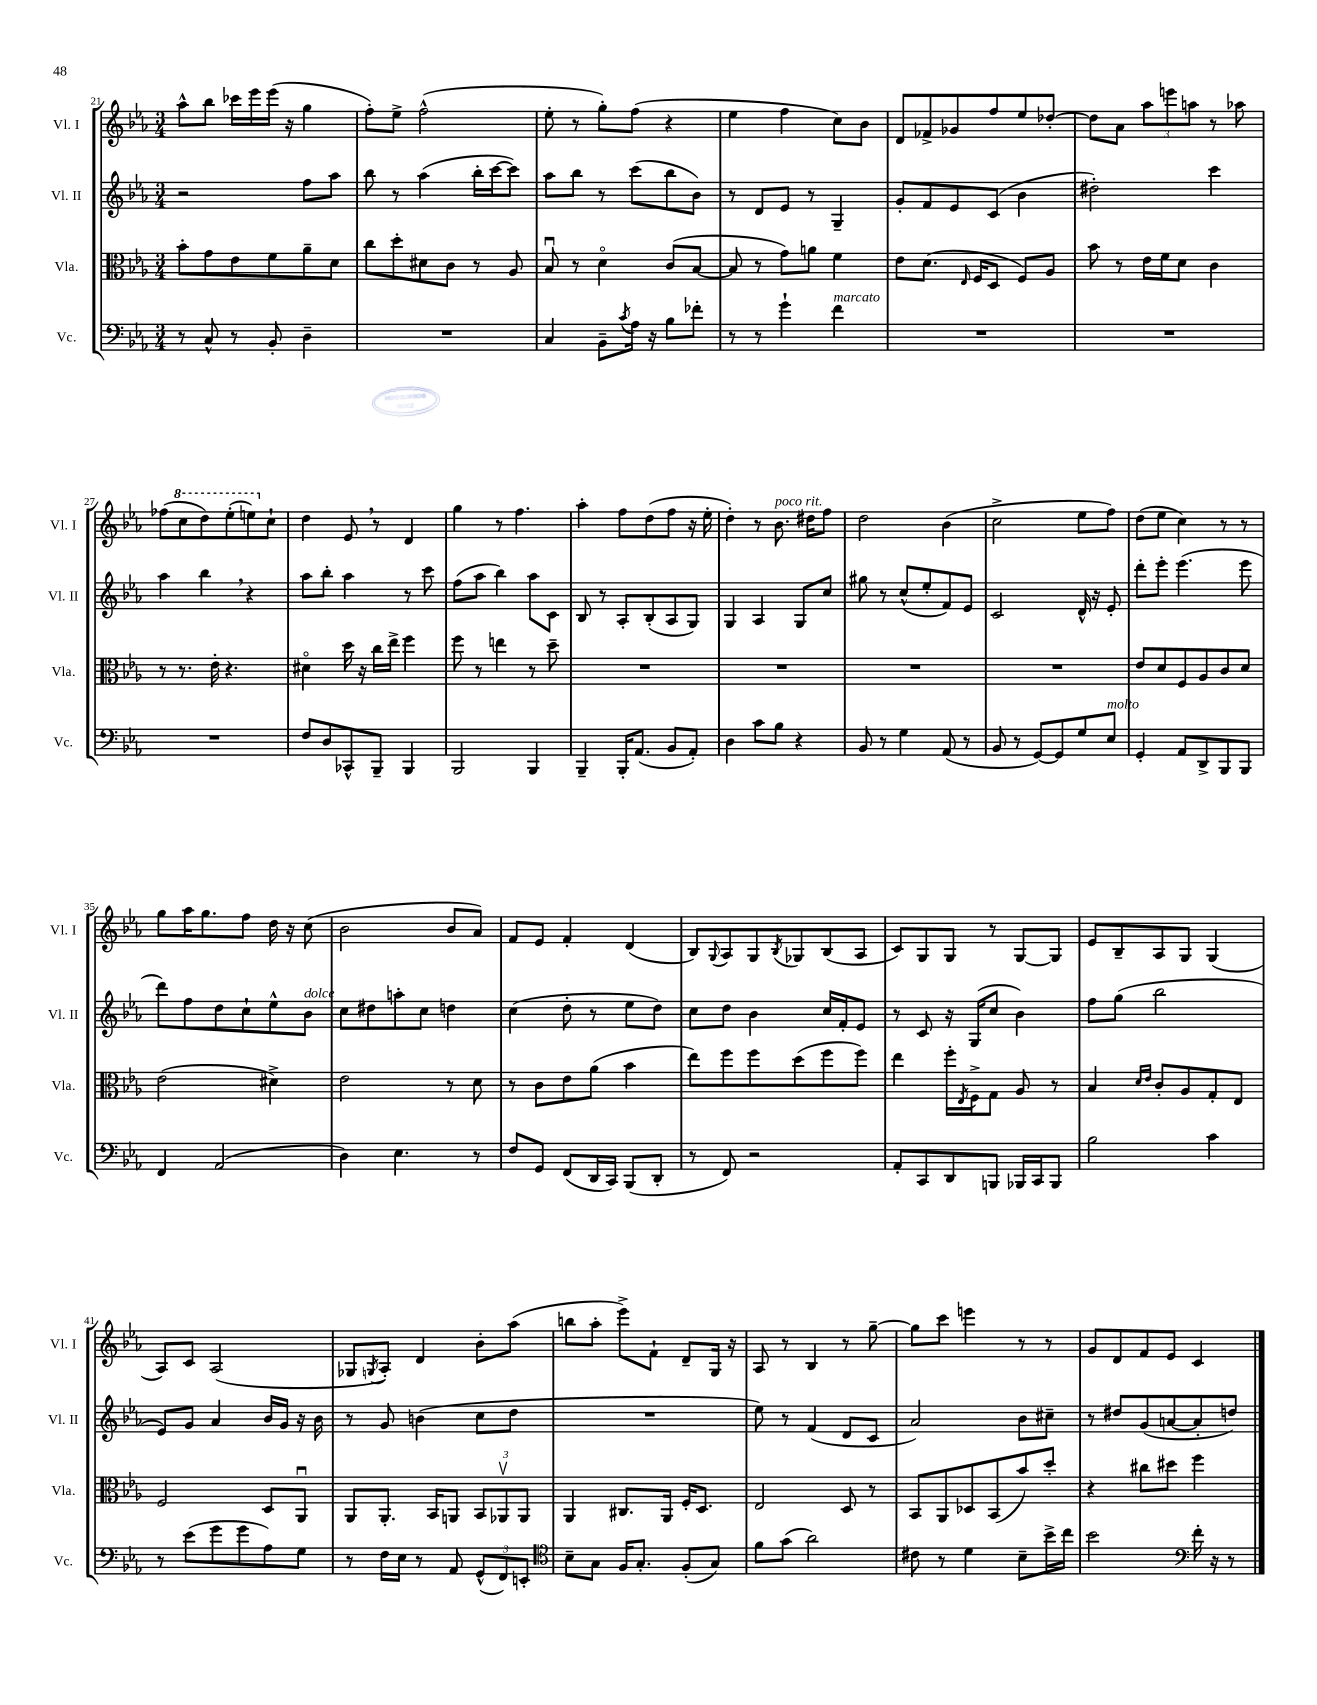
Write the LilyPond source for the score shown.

<<
\new StaffGroup <<
\new Staff = "s0" \with { instrumentName = "Vl. I" shortInstrumentName = "Vl. I" } {
    \clef treble \key ees \major \numericTimeSignature \time 3/4
    aes''8-^ bes''8 ces'''16 ees'''16 ees'''16( r16 g''4 |
    f''8-.) ees''8-> f''2-^( |
    ees''8-. r8 g''8-.) f''8( r4 |
    ees''4 f''4 c''8) bes'8 |
    d'8 fes'8-> ges'8 f''8 ees''8 des''8~-. |
    des''8 aes'8 \tuplet 3/2 { aes''8 e'''8 a''8 } r8 aes''8 |
    fes''8( \ottava #1 c'''8 d'''8) ees'''8-.( e'''8) \ottava #0 c''8-! |
    d''4 ees'8 \breathe r8 d'4 |
    g''4 r8 f''4. |
    aes''4-. f''8 d''8( f''8 r16 ees''16-. |
    d''4-.) r8 bes'8.^\markup { \italic "poco rit." } dis''16 f''8 |
    d''2 bes'4( |
    c''2-> ees''8 f''8) |
    d''8( ees''8 c''4) r8 r8 |
    g''8 aes''16 g''8. f''8 d''16 r16 c''8( |
    bes'2 bes'8 aes'8) |
    f'8 ees'8 f'4-. d'4( |
    bes8) \appoggiatura { g8 } aes8 g8 \acciaccatura { bes8 } ges8 bes8( aes8 |
    c'8) g8 g8 r8 g8~ g8 |
    ees'8 bes8-- aes8 g8 g4( |
    aes8) c'8 aes2( |
    ges8 \acciaccatura { g8 } aes8-.) d'4 bes'8-. aes''8( |
    b''8 aes''8-. ees'''8->) f'8-! d'8-- g16 r16 |
    aes8 r8 bes4 r8 g''8~-- |
    g''8 c'''8 e'''4 r8 r8 |
    g'8 d'8 f'8 ees'8 c'4 \bar "|." |
}
\new Staff = "s1" \with { instrumentName = "Vl. II" shortInstrumentName = "Vl. II" } {
    \clef treble \key ees \major \numericTimeSignature \time 3/4
    r2 f''8 aes''8 |
    bes''8 r8 aes''4( bes''16-. c'''16~ c'''8) |
    aes''8 bes''8 r8 c'''8( bes''8 bes'8) |
    r8 d'8 ees'8 r8 g4-- |
    g'8-. f'8 ees'8 c'8( bes'4 |
    dis''2-.) c'''4 |
    aes''4 bes''4 \breathe r4 |
    aes''8 bes''8-. aes''4 r8 c'''8 |
    f''8( aes''8 bes''4) aes''8 c'8 |
    bes8 r8 aes8-. bes8-.( aes8 g8) |
    g4 aes4 g8 c''8 |
    gis''8 r8 c''8-^( ees''8-. f'8) ees'8 |
    c'2 d'16-^ r16 ees'8-. |
    d'''8-. ees'''8-. ees'''4.( ees'''8 |
    d'''8) f''8 d''8 c''8-! ees''8-^ bes'8^\markup { \italic "dolce" } |
    c''8 dis''8 a''8-. c''8 d''4 |
    c''4( d''8-. r8 ees''8 d''8) |
    c''8 d''8 bes'4 c''16 f'16-. ees'8 |
    r8 c'8 r16 g16( c''8 bes'4) |
    f''8 g''8( bes''2 |
    ees'8) g'8 aes'4 bes'16 g'16 r16 bes'16 |
    r8 g'8 b'4( c''8 d''8 |
    R2. |
    ees''8) r8 f'4( d'8 c'8 |
    aes'2) bes'8 cis''8-- |
    r8 dis''8 g'8( a'8~ a'8-. d''8) \bar "|." |
}
\new Staff = "s2" \with { instrumentName = "Vla." shortInstrumentName = "Vla." } {
    \clef alto \key ees \major \numericTimeSignature \time 3/4
    bes'8-. g'8 ees'8 f'8 aes'8-- d'8 |
    c''8 d''8-. dis'8 c'8 r8 aes8 |
    bes8\downbow r8 d'4\flageolet c'8( bes8~ |
    bes8 r8 g'8) a'8 f'4 |
    ees'8 d'8.( \grace { ees16 } f16 d8 f8) aes8 |
    bes'8 r8 ees'16 f'16 d'8 c'4 |
    r8 r8. ees'16-. r4. |
    dis'4\flageolet d''16 r16 c''16 ees''16-> f''4 |
    f''8 r8 e''4 r8 d''8-- |
    R2. |
    R2. |
    R2. |
    R2. |
    ees'8 d'8 f8 aes8 c'8 d'8 |
    ees'2( dis'4->) |
    ees'2 r8 d'8 |
    r8 c'8 ees'8 aes'8( bes'4 |
    ees''8) f''8 f''8 d''8( f''8 f''8) |
    ees''4 f''16-. \acciaccatura { ees8 } f16-> g8 aes8 r8 |
    bes4 \grace { d'16 ees'16 } c'8-. aes8 g8-. ees8 |
    f2 d8 aes,8\downbow |
    aes,8 aes,8.-. bes,16 a,8 \tuplet 3/2 { bes,8 aes,8\upbow aes,8 } |
    aes,4 cis8. aes,16 f16-. d8. |
    ees2 d8 r8 |
    bes,8 aes,8 des8 bes,8( bes'8) d''8-. |
    r4 cis''8 dis''8 f''4 \bar "|." |
}
\new Staff = "s3" \with { instrumentName = "Vc." shortInstrumentName = "Vc." } {
    \clef bass \key ees \major \numericTimeSignature \time 3/4
    r8 c8-^ r8 bes,8-. d4-- |
    R2. |
    c4 bes,8-- \acciaccatura { c'8 } aes16 r16 bes8 fes'8-. |
    r8 r8 g'4-! f'4^\markup { \italic "marcato" } |
    R2. |
    R2. |
    R2. |
    f8 d8 ces,8-^ bes,,8-- bes,,4 |
    bes,,2 bes,,4 |
    bes,,4-- bes,,16-. aes,8.( bes,8 aes,8-.) |
    d4 c'8 bes8 r4 |
    bes,8 r8 g4 aes,8( r8 |
    bes,8 r8 g,8~) g,8 g8 ees8^\markup { \italic "molto" } |
    g,4-. aes,8 d,8-> bes,,8 bes,,8 |
    f,4 aes,2( |
    d4) ees4. r8 |
    f8 g,8 f,8( d,16 c,16) bes,,8( d,8-. |
    r8 f,8) r2 |
    aes,8-. c,8 d,8 b,,8 bes,,16 c,16 bes,,8 |
    bes2 c'4 |
    r8 ees'8( g'8 g'8 aes8) g8 |
    r8 f16 ees16 r8 aes,8 \tuplet 3/2 { g,8-^( f,8) e,8-. } |
    \clef tenor bes8-- g8 f16 g8.-. f8-.( g8) |
    f'8 g'8( aes'2) |
    cis'8 r8 d'4 bes8-- bes'16-> c''16 |
    bes'2 \clef bass f'16-. r16 r8 \bar "|." |
}
>>
>>
\layout { \context { \Score currentBarNumber = #21 } }
